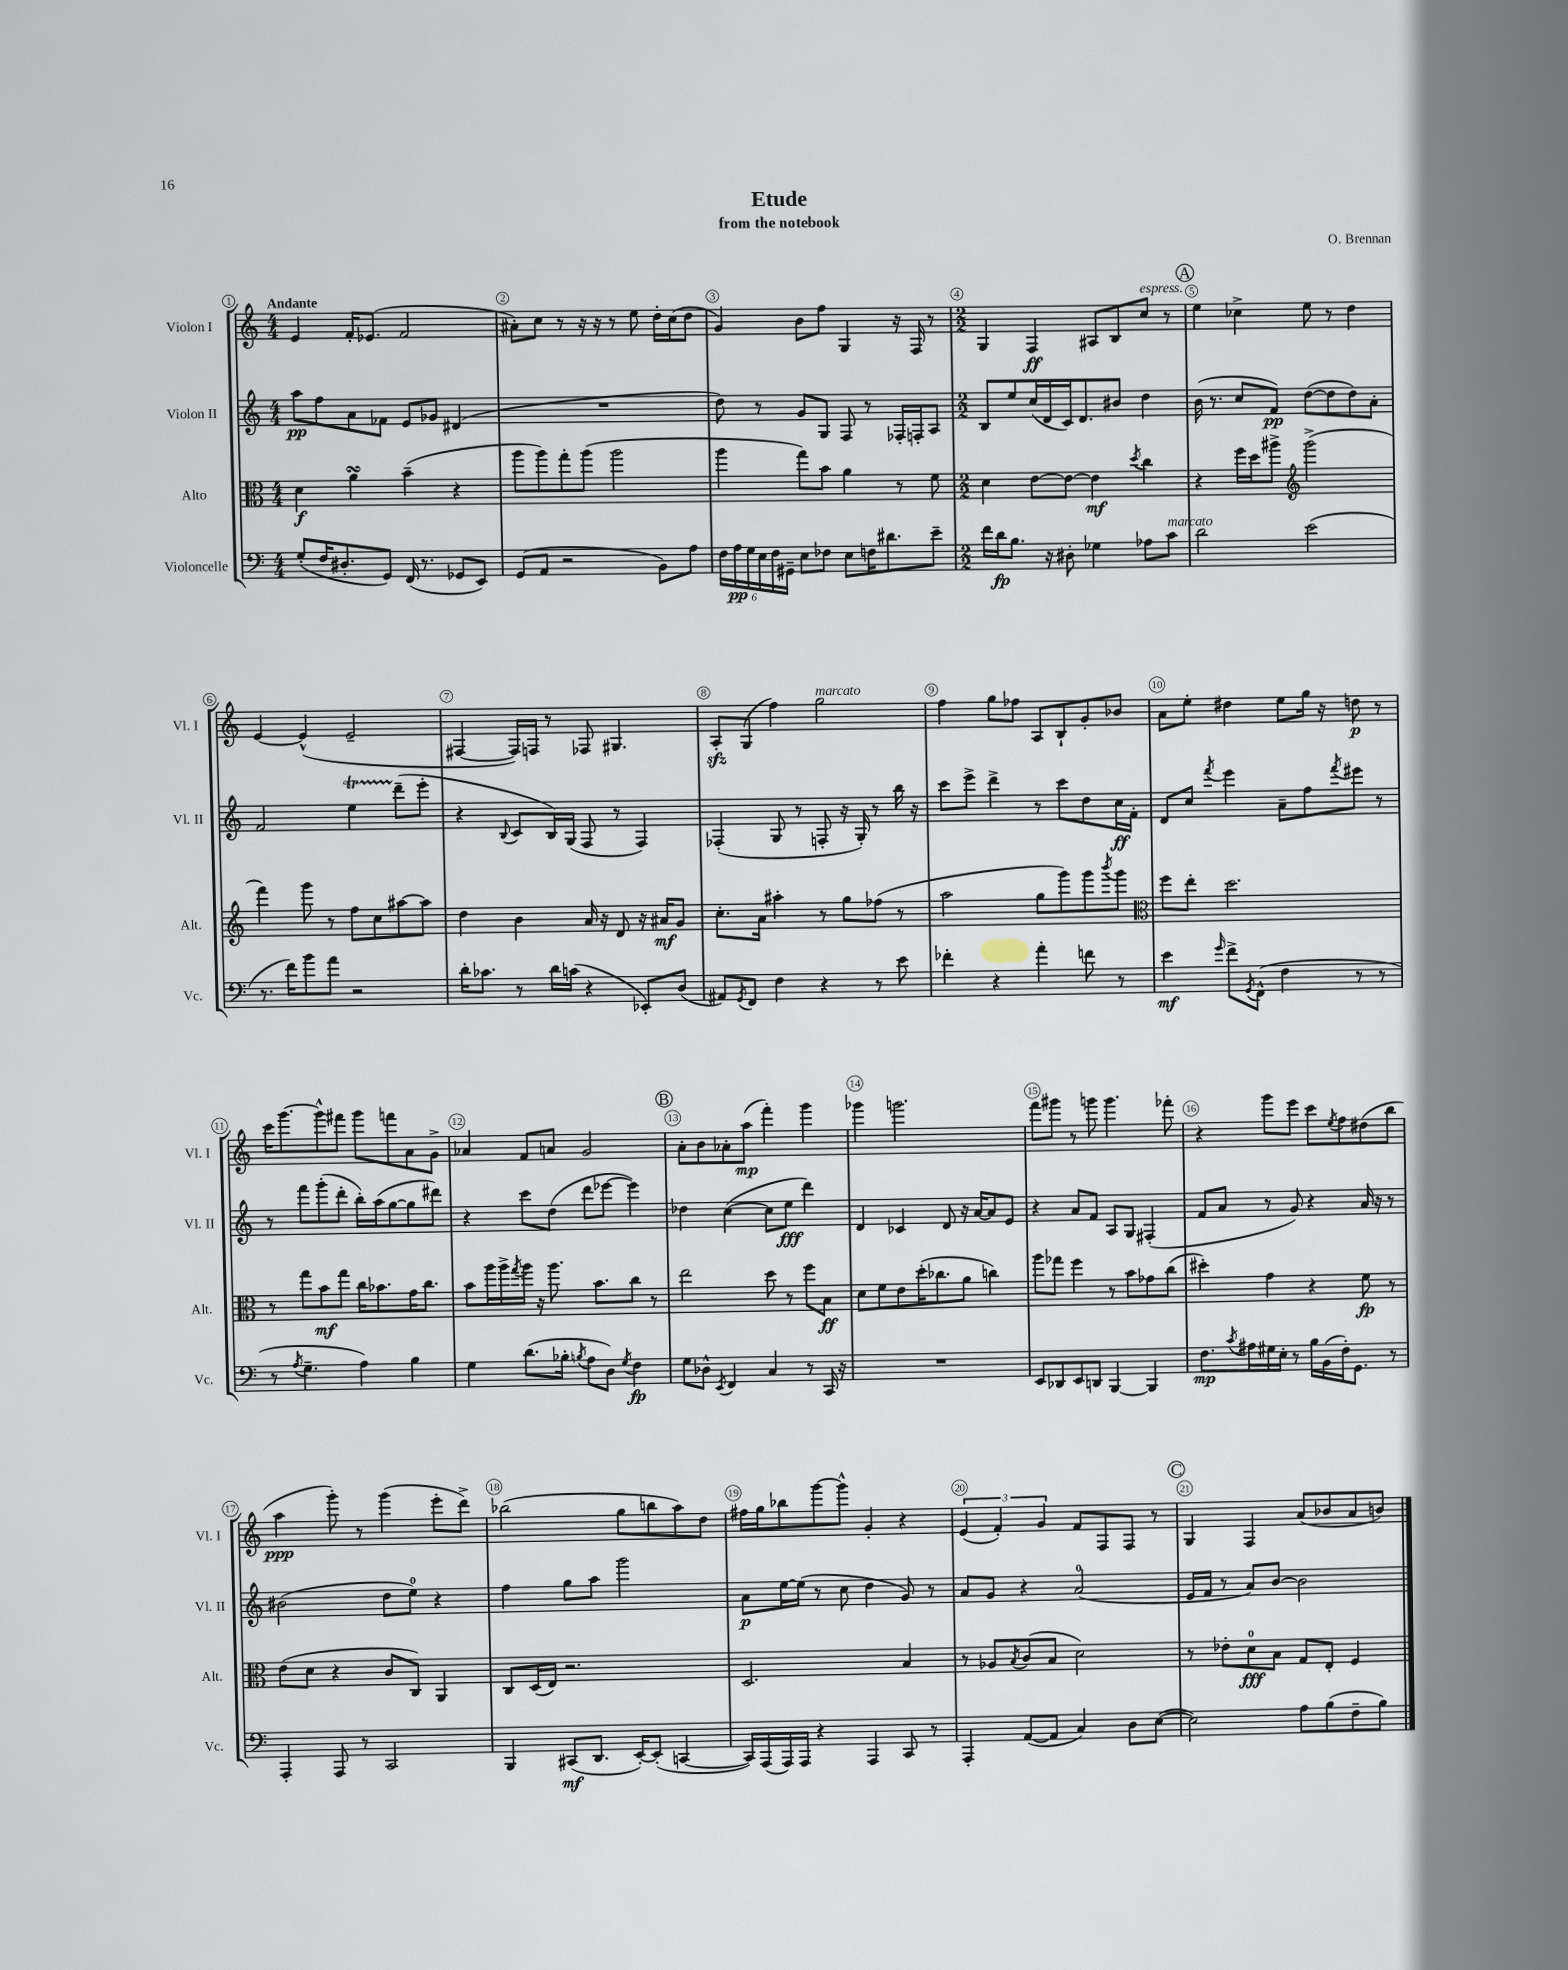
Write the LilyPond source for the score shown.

\header { title = "Etude" composer = "O. Brennan" subtitle = "from the notebook" }
<<
\new StaffGroup <<
\new Staff = "s0" \with { instrumentName = "Violon I" shortInstrumentName = "Vl. I" } {
    \clef treble \key c \major \numericTimeSignature \time 4/4 \tempo "Andante"
    e'4 f'16-. ees'8.( f'2 |
    ais'8-.) c''8 r8 r16 r16 r8 e''8 d''16-. c''16( d''8 |
    g'4) b'8 f''8 g4 r16 f16 r8 |
    \numericTimeSignature \time 2/2 g4 f4\ff ais8 b8 c''8^\markup { \italic "espress." } r8 |
    \mark \markup { \circle "A" } e''4 ces''4-> e''8 r8 d''4 |
    e'4~ e'4-^( e'2-- |
    fis4~ fis16) f16 r8 fes8 gis4. |
    a8-.\sfz g8( f''4) g''2^\markup { \italic "marcato" } |
    f''4 g''8 fes''8 a8 b8-! g'8-. bes'8 |
    a'8 e''8-. dis''4 e''8 g''16 r16 d''8\p r8 |
    c'''16 g'''8.~ g'''8-^ fis'''8 g'''8 f'''8 a'8 g'8-> |
    aes'4 f'8 a'8 g'2 |
    \mark \markup { \circle "B" } a'8-. b'8 aes'8-. a''8\mp( f'''4-.) g'''4 |
    ges'''4 g'''2. |
    f'''8 gis'''8 r8 g'''8 g'''4. fes'''8-. |
    r4 g'''8 e'''8 c'''8 \acciaccatura { e''8 } f''8 dis''8( b''8 |
    a''4\ppp g'''8-.) r8 g'''4( e'''8-. d'''8->) |
    bes''2( g''8 b''8 a''8) d''8 |
    fis''16 g''16 bes''8 g'''8~ g'''8-^ g'4-. r4 |
    \tuplet 3/2 { e'4( f'4-.) g'4 } f'8 f8 f8 r8 |
    \mark \markup { \circle "C" } g4 f4 a'8( bes'8 a'8 b'8) \bar "|." |
}
\new Staff = "s1" \with { instrumentName = "Violon II" shortInstrumentName = "Vl. II" } {
    \clef treble \key c \major \numericTimeSignature \time 4/4
    a''8\pp f''8 a'8 fes'8 e'8 ges'8 dis'4( |
    R1 |
    d''8) r8 g'8 g8 f8 r8 fes16-. f16-. a8 |
    \numericTimeSignature \time 2/2 b8 e''8 c''16( d'16 c'16) d'8. bis'8 d''4 |
    \mark \markup { \circle "A" } b'16( r8. c''8 f'8\pp) d''8~( d''8 d''8) a'8-. |
    f'2 e''4\startTrillSpan d'''8--\stopTrillSpan( e'''8-. |
    r4 \appoggiatura { b8 } c'8 b16) g16( f8 r8 f4) |
    fes4-.( g8 r8 f8-. r16 g16-.) r8 b''16 r16 |
    c'''8 e'''8-> d'''4-> r8 c'''8 d''8 c''16\ff f'16-. |
    d'8 c''8 \acciaccatura { f'''8 } e'''4 a'8-- f''8 \acciaccatura { f'''8 } eis'''8 r8 |
    r8 f'''8 g'''8-.( d'''8-. b''16-.) a''16( g''8~ g''8 dis'''8) |
    r4 c'''8 d''8( d'''8 ees'''8~ ees'''4) |
    \mark \markup { \circle "B" } des''4 c''4~( c''8 e''8\fff d'''4) |
    d'4 ces'4 d'8 r16 a'16~ a'8 e'8 |
    r4 a'8 f'8 a8 g8 fis4-.( |
    f'8 a'8 r8 g'8) r4 a'16 r16 r8 |
    bis'2( d''8 e''8-0) r4 |
    f''4 g''8 a''8 g'''2 |
    a'8\p e''16~ e''16( r8 c''8 d''4 g'8) r8 |
    a'8 g'8 r4 a'2-0( |
    \mark \markup { \circle "C" } e'16 f'16 r8 a'8) b'8~ b'2 \bar "|." |
}
\new Staff = "s2" \with { instrumentName = "Alto" shortInstrumentName = "Alt." } {
    \clef alto \key c \major \numericTimeSignature \time 4/4
    d'4\f a'4\turn b'4--( r4 |
    a''8 a''8) g''8-. a''8( a''2 |
    a''4 g''8) b'8 a'4 r8 f'8 |
    \numericTimeSignature \time 2/2 d'4 e'8~ e'8~ e'4\mf \acciaccatura { d''8 } c''4 |
    \mark \markup { \circle "A" } r4 f''16 d''16 ais''8-> \clef treble g'''2->( |
    f'''4) g'''8 r8 f''8 c''8 ais''8~ ais''8 |
    d''4 b'4 a'16 r16 d'8 r16 ais'16\mf g'8 |
    c''8.-. a'16 ais''4-. r8 g''8 fes''8( r8 |
    a''2 g''8 g'''8) g'''8 \acciaccatura { b'''8 } g'''8 |
    \clef alto f''8 e''8-. d''2. |
    r8 g''8 b'8\mf g''8 c''16 bes'8. g'16 c''8. |
    b'8 a''16 a''16-> \acciaccatura { g''8 } a''16 r16 a''8. b'8. c''8 r8 |
    \mark \markup { \circle "B" } e''2 d''8 r8 f''8 b8\ff |
    d'8 f'8 e'8 d''16-.( ces''8. a'8 c''4) |
    a''8 ges''8 f''4 r8 b'8 ges'8 c''8( |
    dis''4-.) g'4 r4 f'8\fp r8 |
    e'8( d'8 r4 c'8 c8) a,4 |
    c8 d16( e16) r2. |
    d2. b4 |
    r8 aes8 \acciaccatura { b8 } c'8( b8 d'2) |
    \mark \markup { \circle "C" } r8 ees'8-. d'8-0\fff b8 g8 e8-. f4 \bar "|." |
}
\new Staff = "s3" \with { instrumentName = "Violoncelle" shortInstrumentName = "Vc." } {
    \clef bass \key c \major \numericTimeSignature \time 4/4
    g8-.( f16 dis8.-. g,8) f,16( r8. ges,8 e,8) |
    g,8( a,8 r2 b,8) a8 |
    \tuplet 6/4 { f16 a16\pp g16 e16 f16 gis,16-- } e8 fes8 e8 f16 dis'8. e'8-- |
    \numericTimeSignature \time 2/2 f'16 d'16\fp b8. r16 dis8-. ges4 aes8 c'8^\markup { \italic "marcato" } |
    \mark \markup { \circle "A" } d'2 e'2( |
    r8. f'16) b'8 a'8 r2 |
    d'16-. ces'8. r8 d'16 c'16( r4 ees,8-.) d8( |
    ais,8) \acciaccatura { g,8 } f,8 f4 r4 r8 e'8 |
    fes'4-. r4 a'4-. f'8 r8 |
    e'4\mf \grace { g'16 } f'8-> \acciaccatura { g,8 } f,8-^( f4 r8 r8 |
    r8 \acciaccatura { a8 } g4.-- a4) b4 |
    g4 d'8.( bes16-. \acciaccatura { b8 } a8 d8) \acciaccatura { g8 } f4\fp |
    \mark \markup { \circle "B" } g8 des8-^ \acciaccatura { e,8 } f,4 c4 r8 c,16 r16 |
    R1 |
    e,8 des,8 e,8 d,8 b,,4~ b,,4 |
    f8.\mp \acciaccatura { c'8 } ais16 gis16 e16-. r8 b16 b,16( f16-.) g,8. r8 |
    a,,4-. a,,8 r8 c,2 |
    b,,4 cis,8\mf( d,8. e,16~-.) e,8-.( c,4~ |
    c,16) a,,16( a,,16) a,,16 r4 a,,4 c,8 r8 |
    a,,4-. a,8~( a,8 c4) d8 e8~( |
    \mark \markup { \circle "C" } e2) a8 b8( f8-- b8) \bar "|." |
}
>>
>>
\layout { \context { \Score \override BarNumber.break-visibility = ##(#f #t #t) barNumberVisibility = #all-bar-numbers-visible \override BarNumber.stencil = #(make-stencil-circler 0.1 0.3 ly:text-interface::print) } }
